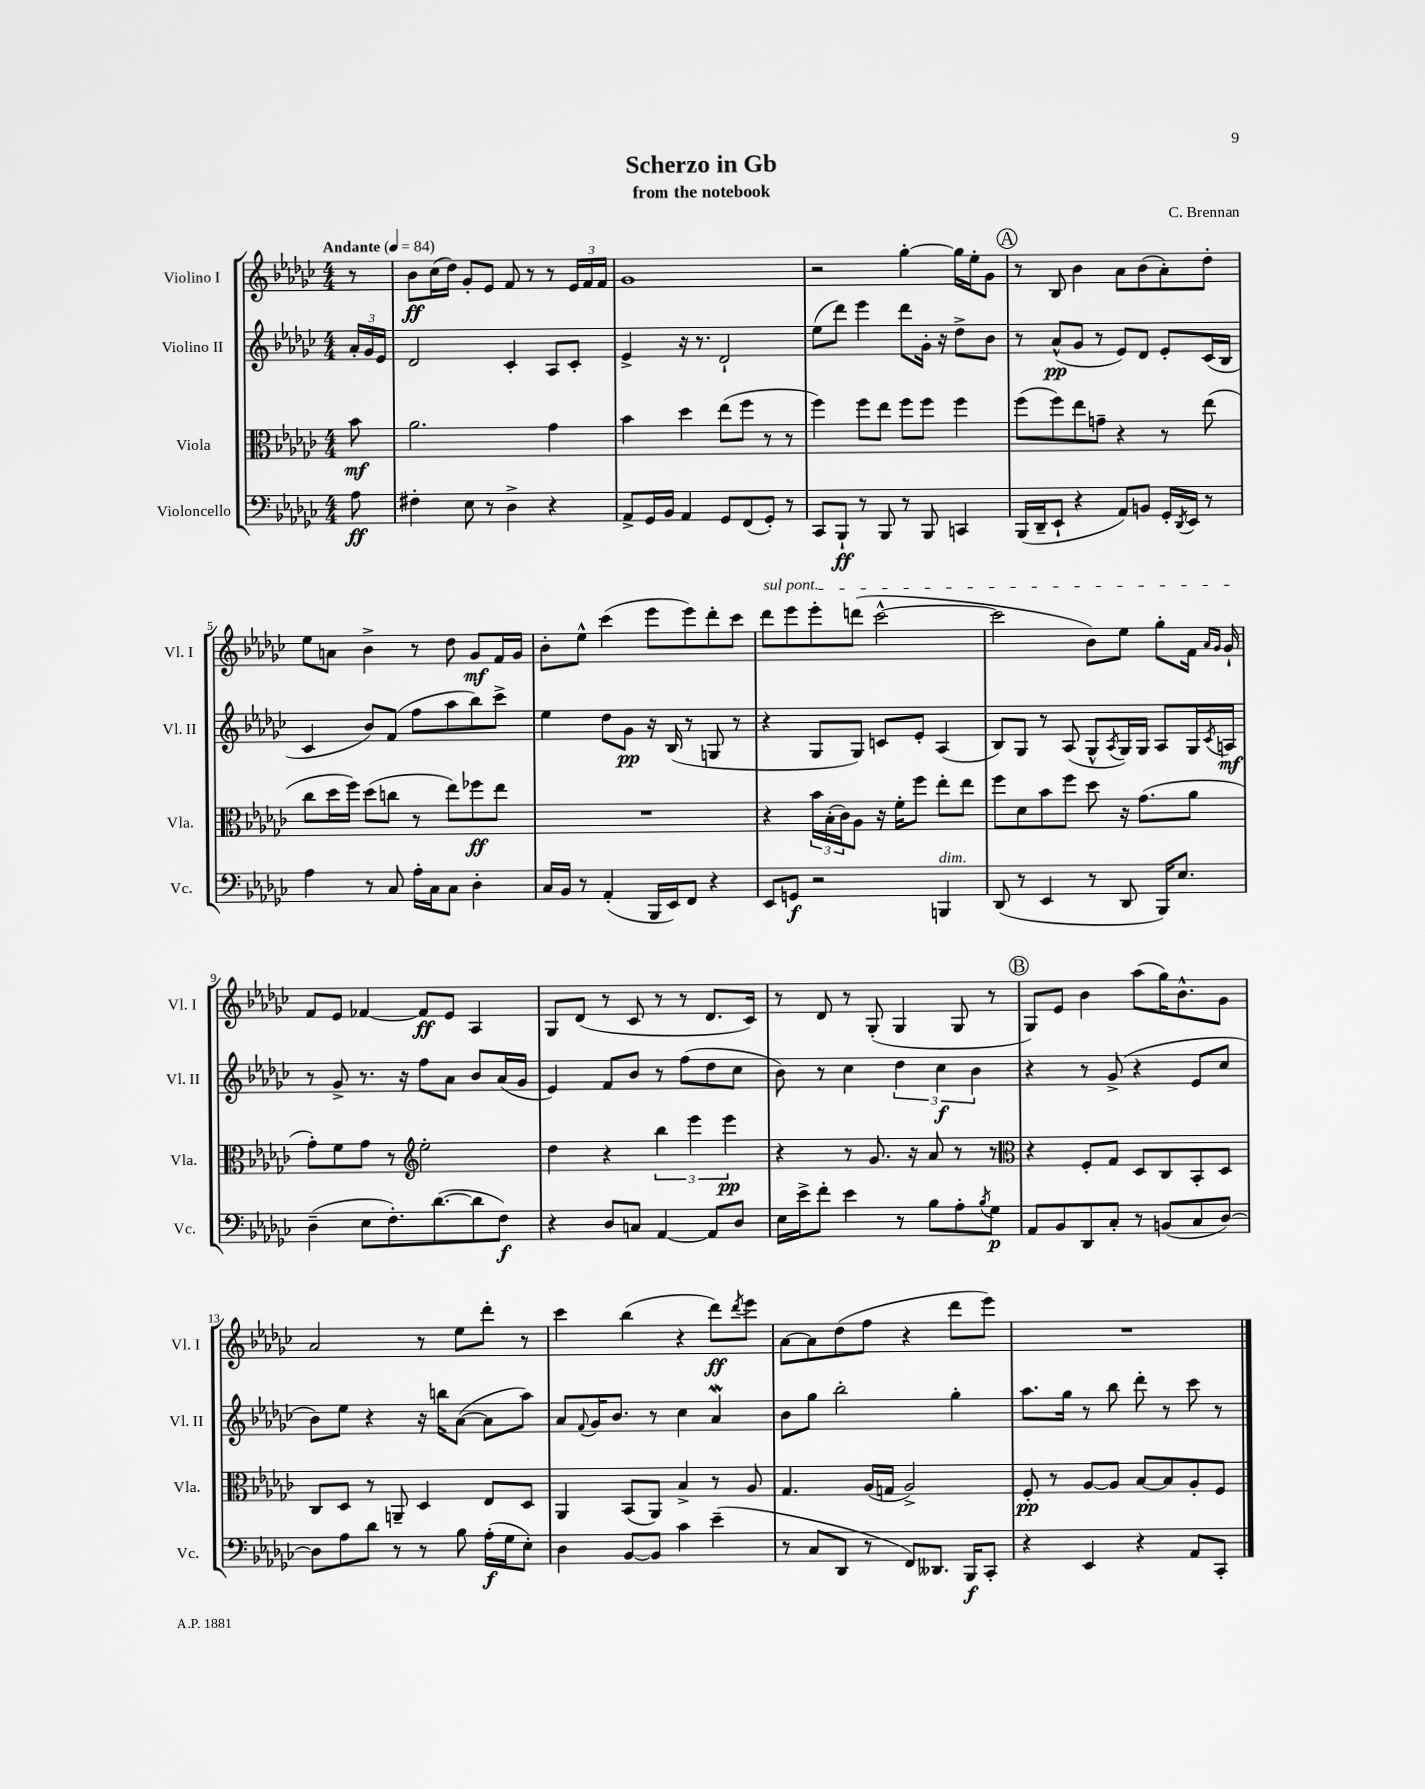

**kern	**dynam	**kern	**dynam	**kern	**dynam	**kern	**dynam
*part4	*part4	*part3	*part3	*part2	*part2	*part1	*part1
*staff4	*staff4	*staff3	*staff3	*staff2	*staff2	*staff1	*staff1
*I"Violoncello	*	*I"Viola	*	*I"Violino II	*	*I"Violino I	*
*I'Vc.	*	*I'Vla.	*	*I'Vl. II	*	*I'Vl. I	*
*clefF4	*	*clefC3	*	*clefG2	*	*clefG2	*
*k[b-e-a-d-g-c-]	*	*k[b-e-a-d-g-c-]	*	*k[b-e-a-d-g-c-]	*	*k[b-e-a-d-g-c-]	*
*M4/4	*	*M4/4	*	*M4/4	*	*M4/4	*
*MM84	*	*MM84	*	*MM84	*	*MM84	*
=	=	=	=	=	=	=	=
!	!	!	!	!	!	!LO:TX:a:B:t=Andante	!
8A-\	ff	8b-\	mf	24a-'/LL	.	8r	.
.	.	.	.	24g-/	.	.	.
.	.	.	.	24e-/JJ	.	.	.
=1	=1	=1	=1	=1	=1	=1	=1
4F#X'\	.	2.a-\	.	2d-/	.	8b-\L	ff
.	.	.	.	.	.	(16cc-\L	.
.	.	.	.	.	.	16dd-\JJ)	.
8E-\	.	.	.	.	.	8g-'/L	.
8r	.	.	.	.	.	8e-/J	.
4D-^\	.	.	.	4c-'/	.	8f/	.
.	.	.	.	.	.	8r	.
4r	.	4g-\	.	8A-/L	.	8r	.
.	.	.	.	8c-'/J	.	24e-/LL	.
.	.	.	.	.	.	24f/	.
.	.	.	.	.	.	24f/JJ	.
=2	=2	=2	=2	=2	=2	=2	=2
8AA-^/L	.	4b-\	.	4e-^/	.	1g-	.
16GG-/L	.	.	.	.	.	.	.
16BB-/JJ	.	.	.	.	.	.	.
4AA-/	.	4dd-\	.	16r	.	.	.
.	.	.	.	8.r	.	.	.
8GG-/L	.	(8ee-\L	.	2d-`/	.	.	.
(8FF/	.	8ff\J	.	.	.	.	.
8GG-'/J)	.	8r	.	.	.	.	.
8r	.	8r	.	.	.	.	.
=3	=3	=3	=3	=3	=3	=3	=3
8CC-/L	.	4ff\)	.	(8ee-\L	.	2r	.
8BBB-`/J	ff	.	.	8ddd-\J)	.	.	.
8r	.	8ff\L	.	4eee-\	.	.	.
8BBB-/	.	8ee-\J	.	.	.	.	.
8r	.	8ff\L	.	8ddd-\L	.	[4gg-'\	.
8BBB-/	.	8ff\J	.	16g-'\Jk	.	.	.
.	.	.	.	16r	.	.	.
4CCn/	.	4ff\	.	8dd-^\L	.	16gg-\LL]	.
.	.	.	.	.	.	16ee-'\J	.
.	.	.	.	8b-\J	.	8g-\J	.
!!LO:REH:place=s1:t=A
=4	=4	=4	=4	=4	=4	=4	=4
(16BBB-/LL	.	(8ff\L	.	8r	.	8r	.
16DD-~/J	.	.	.	.	.	.	.
8EE-`/J	.	8ff\)	.	(8a-^^/L	pp	8B-/	.
4r	.	8ee-\	.	8g-/J	.	4b-\	.
.	.	8gn~\J	.	8r	.	.	.
8AA-/L)	.	4r	.	8e-/L)	.	8a-\L	.
8BBn/J	.	.	.	8d-/J	.	(8b-\	.
16GG-'/LL	.	8r	.	8e-'/L	.	8a-'\)	.
8qDD-/	.	.	.	.	.	.	.
16EE-/JJ	.	.	.	.	.	.	.
8r	.	(8ee-\	.	(16c-/L	.	8dd-'\J	.
.	.	.	.	16B-/JJ	.	.	.
!!LO:LB:g=z
=5	=5	=5	=5	=5	=5	=5	=5
4A-\	.	8cc-\L	.	4c-/	.	8ee-\L	.
.	.	16dd-\L	.	.	.	8an\J	.
.	.	16ff\JJ)	.	.	.	.	.
8r	.	(8dd-\L	.	8b-/L)	.	4b-^\	.
8C-/	.	8ccn\J	.	(8f/J	.	.	.
16A-'\LL	.	8r	.	8ff\L	.	8r	.
16C-\J	.	.	.	.	.	.	.
8C-\J	.	8ee-\L)	.	8aa-\	.	8dd-\	.
4D-'\	.	8ff-X\	ff	8bb-\)	.	8g-/L	mf
.	.	8ee-\J	.	8ccc-^\J	.	16f/L	.
.	.	.	.	.	.	16g-/JJ	.
=6	=6	=6	=6	=6	=6	=6	=6
16C-/LL	.	1r	.	4ee-\	.	8b-'\L	.
16BB-/JJ	.	.	.	.	.	.	.
8r	.	.	.	.	.	8ee-^^\J	.
(4AA-'/	.	.	.	8dd-\L	.	(4ccc-\	.
.	.	.	.	8g-\J	pp	.	.
16BBB-/LL	.	.	.	16r	.	8eee-\L	.
16EE-/J)	.	.	.	(16B-/	.	.	.
8FF/J	.	.	.	8r	.	8eee-\)	.
4r	.	.	.	8Gn/	.	8ddd-'\	.
.	.	.	.	8r	.	8ccc-\J	.
=7	=7	=7	=7	=7	=7	=7	=7
!	!	!	!	!	!	!LO:TX:a:i:t=sul pont.	!
8EE-/L	.	4r	.	4r	.	8ddd-\L	.
8GGn/J	f	.	.	.	.	8eee-\	.
2r	.	24b-\LL	.	8G-/L	.	8eee-'\	.
.	.	(24B-'\	.	.	.	.	.
.	.	24c-\J)	.	.	.	.	.
.	.	8A-\J	.	8G-/J)	.	(8dddn\J	.
.	.	16r	.	8cn/L	.	[2ccc-^^\	.
.	.	16f'\KL	.	.	.	.	.
.	.	8ff\J	.	8e-'/J	.	.	.
!LO:TX:a:i:t=dim.	!	!	!	!	!	!	!
4BBBn/	.	8ee-'\L	.	(4A-/	.	.	.
.	.	8ee-\J	.	.	.	.	.
=8	=8	=8	=8	=8	=8	=8	=8
(8DD-/	.	8ff\L	.	8B-/L)	.	2ccc-\]	.
8r	.	8d-\	.	8G-/J	.	.	.
4EE-/	.	8b-\	.	8r	.	.	.
.	.	8ff\J	.	(8A-/	.	.	.
8r	.	8dd-\	.	8G-^^/L	.	8b-\L)	.
.	.	.	.	8qA-/	.	.	.
8DD-/	.	16r	.	16G-/L)	.	8ee-\J	.
.	.	(8.g-\L	.	16G-/JJ	.	.	.
16BBB-/KL)	.	.	.	8A-/L	.	8gg-'\L	.
8.E-/J	.	.	.	.	.	.	.
.	.	8a-\J	.	16G-/L	.	16f\Jk	.
.	.	.	.	.	.	16qqa-/LL	.
.	.	.	.	8qc-/	.	16qqg-/JJ	.
.	.	.	.	16An/JJ	mf	16g-`/	.
!!LO:LB:g=z
=9	=9	=9	=9	=9	=9	=9	=9
(4D-~\	.	8g-'\L)	.	8r	.	8f/L	.
.	.	8f\	.	8g-^/	.	8e-/J	.
8E-\L	.	8g-\J	.	8.r	.	[4f-X/	.
8.F'\)	.	8r	.	.	.	.	.
.	.	.	.	16r	.	.	.
*	*	*clefG2	*	*	*	*	*
.	.	2ee-'\	.	8ff\L	.	8f-/L]	ff
([8.d-\	.	.	.	.	.	.	.
.	.	.	.	8a-\J	.	8e-/J	.
8d-\]	.	.	.	8b-/L	.	4A-/	.
8F\J)	f	.	.	(16a-/L	.	.	.
.	.	.	.	16g-/JJ	.	.	.
=10	=10	=10	=10	=10	=10	=10	=10
4r	.	4dd-\	.	4e-/)	.	8G-/L	.
.	.	.	.	.	.	(8d-/J	.
8D-/L	.	4r	.	8f/L	.	8r	.
8Cn/J	.	.	.	8b-/J	.	8c-/	.
[4AA-/	.	6bb-\	.	8r	.	8r	.
.	.	.	.	(8ff\L	.	8r	.
.	.	6eee-\	.	.	.	.	.
8AA-/L]	.	.	.	8dd-\	.	8.d-/L	.
.	.	6eee-\	pp	.	.	.	.
8D-/J	.	.	.	8cc-\J	.	.	.
.	.	.	.	.	.	16c-/Jk)	.
=11	=11	=11	=11	=11	=11	=11	=11
16E-\LL	.	4r	.	8b-\)	.	8r	.
16e-^\J	.	.	.	.	.	.	.
8f'\J	.	.	.	8r	.	8d-/	.
4e-\	.	8r	.	4cc-\	.	8r	.
.	.	8.g-/	.	.	.	(8G-'/	.
8r	.	.	.	6dd-\	.	4G-/	.
.	.	16r	.	.	.	.	.
8B-\L	.	8a-/	.	.	.	.	.
.	.	.	.	6cc-\	f	.	.
8A-'\	.	8r	.	.	.	8G-/	.
.	.	.	.	6b-\	.	.	.
8qB-/	.	.	.	.	.	.	.
8G-\J	p	8r	.	.	.	8r	.
!!LO:REH:place=s1:t=B
=12	=12	=12	=12	=12	=12	=12	=12
*	*	*clefC3	*	*	*	*	*
8AA-/L	.	4r	.	4r	.	8G-/L)	.
8BB-/	.	.	.	.	.	8e-/J	.
8DD-/	.	8F'/L	.	8r	.	4b-\	.
8C-'/J	.	8G-/J	.	(8g-^/	.	.	.
8r	.	8D-/L	.	4r	.	(8aa-\L	.
(8BBn/L	.	8C-/	.	.	.	16gg-\K)	.
.	.	.	.	.	.	8.b-^^\	.
8C-/	.	8BB-'/	.	8e-/L	.	.	.
[8D-/J)	.	8D-/J	.	8cc-/J	.	8g-\J	.
!!LO:LB:g=z
=13	=13	=13	=13	=13	=13	=13	=13
8D-\L]	.	8C-/L	.	8b-\L)	.	2a-/	.
8A-\	.	8D-/J	.	8ee-\J	.	.	.
8d-\J	.	8r	.	4r	.	.	.
8r	.	8AAn~/	.	.	.	.	.
8r	.	4D-/	.	16r	.	8r	.
.	.	.	.	16bbn\KL	.	.	.
8B-\	.	.	.	([8a-\J	.	8ee-\L	.
(16A-'\LL	f	8E-/L	.	8a-\L]	.	8ddd-'\J	.
16G-\J	.	.	.	.	.	.	.
8E-'\J)	.	8D-/J	.	8aa-\J)	.	8r	.
=14	=14	=14	=14	=14	=14	=14	=14
4D-\	.	4AA-/	.	8a-/L	.	4ccc-\	.
.	.	.	.	8qqf/	.	.	.
.	.	.	.	16g-/K	.	.	.
.	.	.	.	8.b-/J	.	.	.
[8BB-/L	.	(8BB-/L	.	.	.	(4bb-\	.
8BB-/J]	.	8AA-/J)	.	8r	.	.	.
4c-\	.	4B-^/	.	4cc-\	.	4r	.
(4e-~\	.	8r	.	4a-W/	.	8ddd-\L)	ff
.	.	.	.	.	.	8qddd-/	.
.	.	8A-/	.	.	.	8eee-\J	.
=15	=15	=15	=15	=15	=15	=15	=15
8r	.	4.G-/	.	8b-\L	.	[8a-\L	.
8C-/L	.	.	.	8gg-\J	.	8a-\]	.
8DD-/J	.	.	.	2bb-'\	.	(8dd-\	.
8r	.	(16A-/LL	.	.	.	8ff\J	.
.	.	16Gn/JJ	.	.	.	.	.
8FF/L)	.	2A-^/)	.	.	.	4r	.
8.DD--X/J	.	.	.	.	.	.	.
.	.	.	.	4gg-'\	.	8ddd-\L	.
16BBB-/KL	f	.	.	.	.	.	.
8CC-'/J	.	.	.	.	.	8eee-\J)	.
=16	=16	=16	=16	=16	=16	=16	=16
4r	.	8F'/	pp	8.aa-\L	.	1r	.
.	.	8r	.	.	.	.	.
.	.	.	.	16gg-\Jk	.	.	.
4EE-/	.	[8A-/L	.	8r	.	.	.
.	.	8A-/J]	.	8bb-\	.	.	.
4r	.	[8B-/L	.	8ddd-'\	.	.	.
.	.	8B-/]	.	8r	.	.	.
8AA-/L	.	8A-'/	.	8ccc-\	.	.	.
8CC-'/J	.	8F/J	.	8r	.	.	.
==	==	==	==	==	==	==	==
*-	*-	*-	*-	*-	*-	*-	*-
